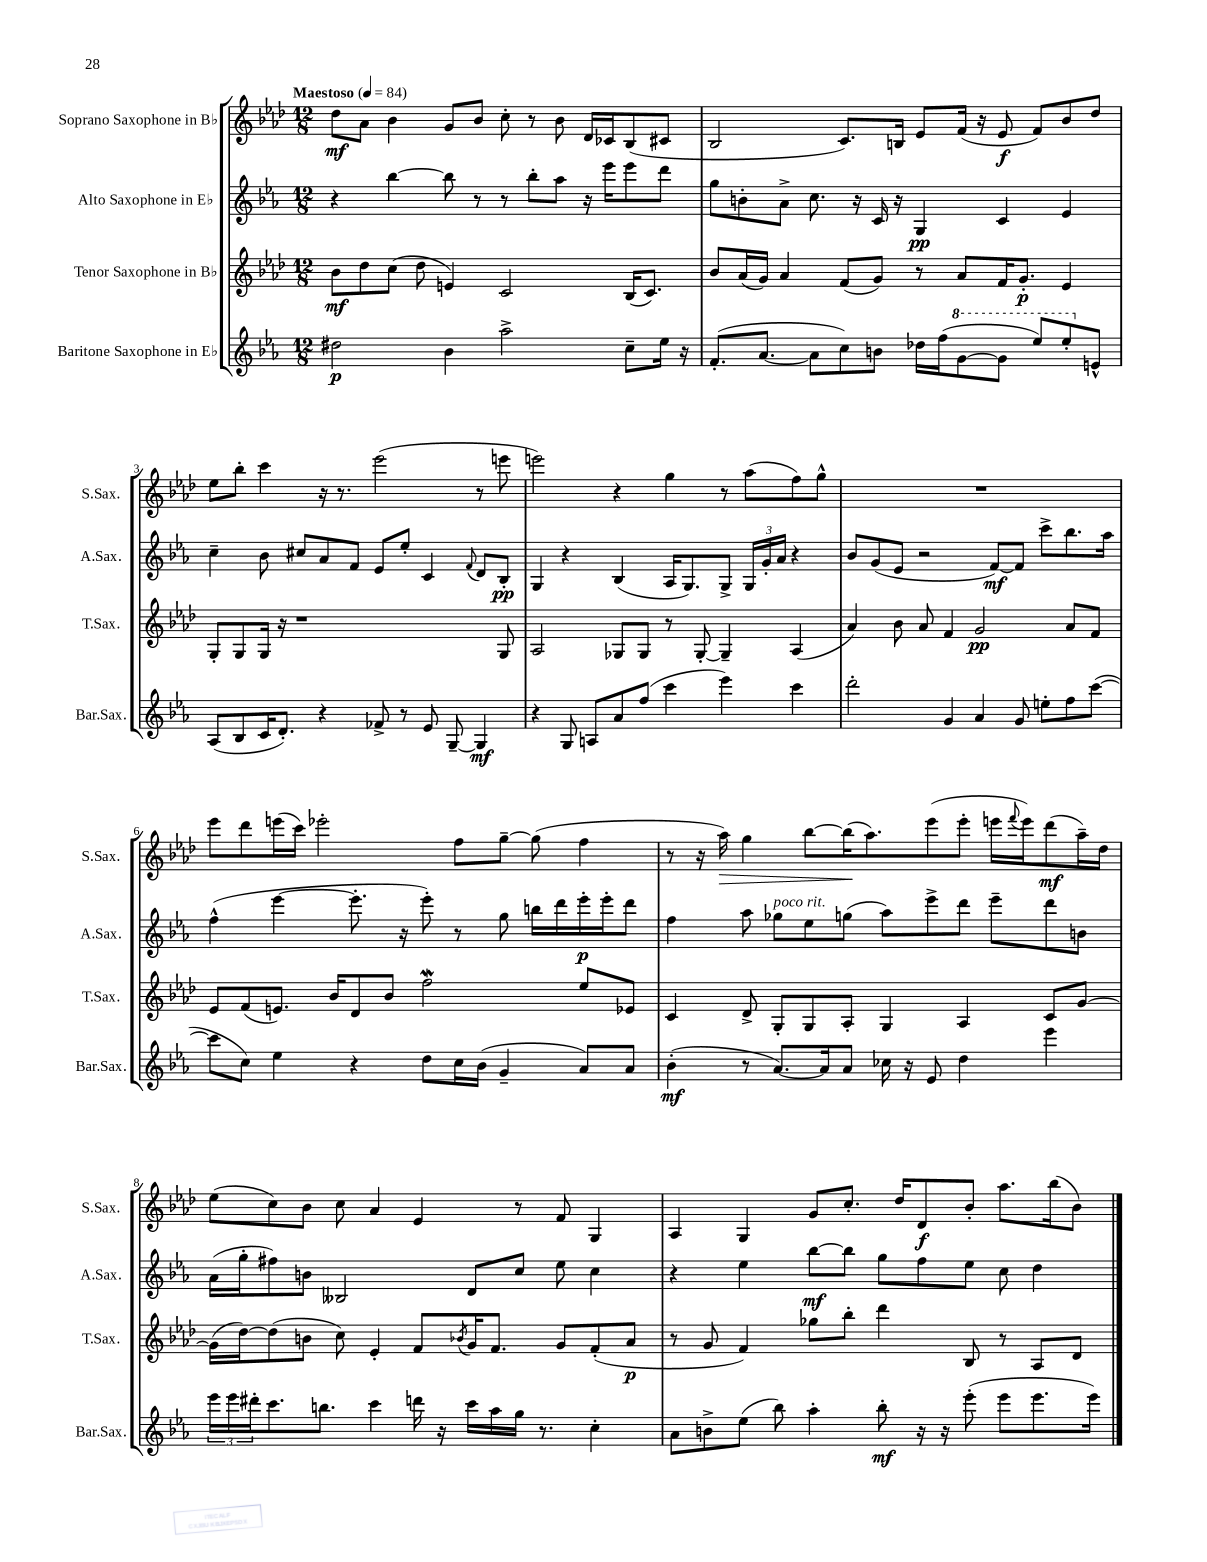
<<
\new StaffGroup <<
\new Staff = "s0" \with { instrumentName = "Soprano Saxophone in Bb" shortInstrumentName = "S.Sax." } {
    \clef treble \key aes \major \numericTimeSignature \time 12/8 \tempo "Maestoso" 4 = 84
    des''8\mf aes'8 bes'4 g'8 bes'8 c''8-. r8 bes'8 des'16 ces'16 bes8( cis'8 |
    bes2 c'8.) b16 ees'8 f'16( r16 ees'8\f f'8) bes'8 des''8 |
    ees''8 bes''8-. c'''4 r16 r8. ees'''2( r8 e'''8 |
    e'''2) r4 g''4 r8 aes''8( f''8) g''8-^ |
    R1. |
    ees'''8 des'''8 e'''16( c'''16) ees'''2-. f''8 g''8~-- g''8( f''4 |
    r8 r16 aes''16\>) g''4 bes''8~ bes''16\!( aes''8.) ees'''8( ees'''8-. e'''16 \appoggiatura { f'''8 } e'''16) des'''8\mf( aes''16--) des''16 |
    ees''8( c''8) bes'8 c''8 aes'4 ees'4 r8 f'8 g4 |
    aes4 g4 g'8 c''8.-. des''16 des'8\f bes'8-. aes''8. bes''16( bes'8) \bar "|." |
}
\new Staff = "s1" \with { instrumentName = "Alto Saxophone in Eb" shortInstrumentName = "A.Sax." } {
    \clef treble \key ees \major \numericTimeSignature \time 12/8
    r4 bes''4~ bes''8 r8 r8 bes''8-. aes''8 r16 ees'''16 ees'''8 d'''8 |
    g''8 b'8-. aes'8-> c''8. r16 c'16 r16 g4\pp c'4 ees'4 |
    c''4-- bes'8 cis''8 aes'8 f'8 ees'8 ees''8-. c'4 \appoggiatura { f'8 } d'8 bes8-.\pp |
    g4 r4 bes4( aes16 g8.) g8-> \tuplet 3/2 { g16 g'16-. aes'16 } r4 |
    bes'8 g'8( ees'8 r2 f'8~\mf) f'8 c'''8-> bes''8. aes''16 |
    f''4-^( ees'''4~ ees'''8.-. r16 ees'''8-.) r8 g''8 b''16 d'''16 ees'''16-.\p ees'''16-. d'''8 |
    f''4 aes''8 ges''8^\markup { \italic "poco rit." } ees''8 g''8( aes''8) ees'''8-> d'''8 ees'''8-- d'''8 b'8 |
    aes'16( g''16-. fis''8) b'8 beses2 d'8 c''8 ees''8 c''4 |
    r4 ees''4 bes''8~\mf bes''8 g''8 f''8 ees''8 c''8 d''4 \bar "|." |
}
\new Staff = "s2" \with { instrumentName = "Tenor Saxophone in Bb" shortInstrumentName = "T.Sax." } {
    \clef treble \key aes \major \numericTimeSignature \time 12/8
    bes'8\mf des''8 c''8( des''8 e'4) c'2 bes16( c'8.) |
    bes'8 aes'16( g'16) aes'4 f'8( g'8) r8 aes'8 f'16 g'8.-.\p ees'4 |
    g8-. g8 g16 r16 r1 g8 |
    aes2 ges8 ges8 r8 ges8~-. ges4-- aes4( |
    aes'4) bes'8 aes'8 f'4 g'2\pp aes'8 f'8 |
    ees'8 f'8( e'8.) bes'16 des'8 bes'8 f''2\mordent ees''8 ees'8 |
    c'4 des'8-> g8-. g8 aes8-. g4 aes4 c'8 g'8~ |
    g'16( des''16~) des''8( b'8 c''8) ees'4-. f'8 \acciaccatura { bes'8 } g'16 f'8. g'8 f'8-.( aes'8\p |
    r8 g'8 f'4) ges''8 bes''8-. des'''4 bes8 r8 aes8 des'8 \bar "|." |
}
\new Staff = "s3" \with { instrumentName = "Baritone Saxophone in Eb" shortInstrumentName = "Bar.Sax." } {
    \clef treble \key ees \major \numericTimeSignature \time 12/8
    dis''2\p bes'4 aes''2-> c''8-- ees''16 r16 |
    f'8.-.( aes'8.~ aes'8 c''8) b'8 des''16 f''16( \ottava #1 g''8~ g''8 ees'''8) ees'''8-. \ottava #0 e'8-^ |
    aes8( bes8 c'16 d'8.-.) r4 fes'8-> r8 ees'8 g8~-- g4\mf |
    r4 g8 a8 aes'8 f''8( c'''4 ees'''4) c'''4 |
    d'''2-. g'4 aes'4 g'8 e''8-. f''8 c'''8~( |
    c'''8 c''8) ees''4 r4 d''8 c''16 bes'16( g'4-- aes'8) aes'8 |
    bes'4-.\mf( r8 aes'8.~) aes'16 aes'8 ces''16 r16 ees'8 d''4 ees'''4 |
    \tuplet 3/2 { ees'''16 ees'''16 dis'''16-. } c'''8. b''8. c'''4 d'''16 r16 c'''16 aes''16 g''16 r8. c''4-. |
    aes'8 b'8-> ees''8( bes''8) aes''4-. bes''8-.\mf r16 r16 ees'''8-.( ees'''8 ees'''8. ees'''16) \bar "|." |
}
>>
>>
